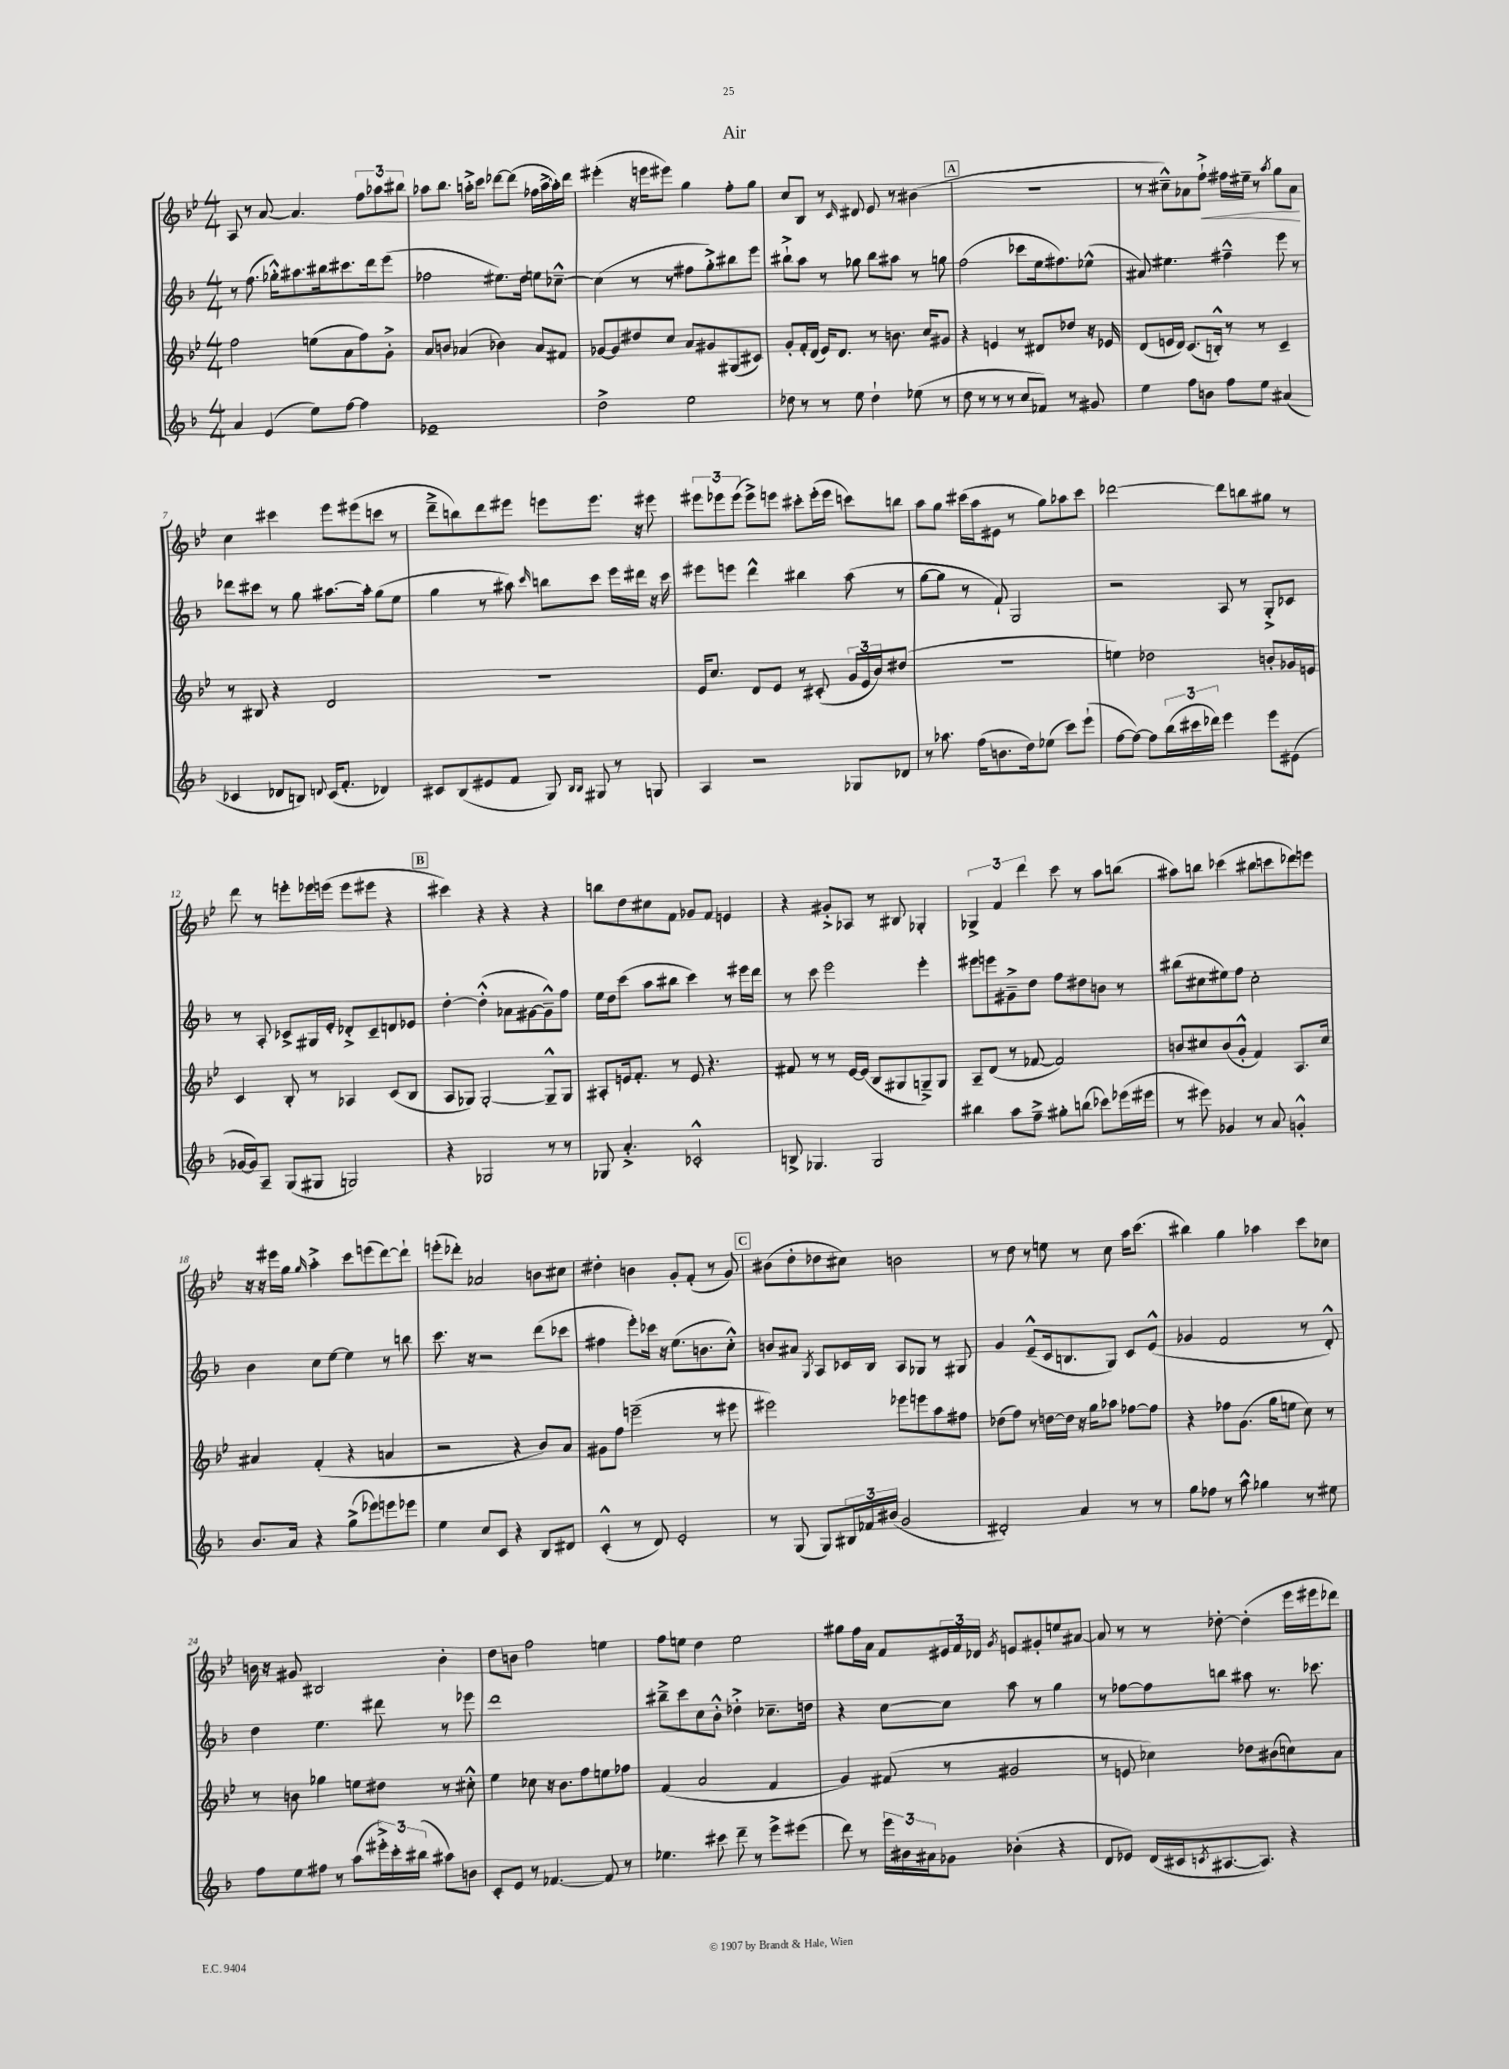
\header { title = "Air" }
<<
\new StaffGroup <<
\new Staff = "s0" {
    \clef treble \key bes \major \numericTimeSignature \time 4/4
    a8 r8 a'8~ a'4. \tuplet 3/2 { f''8 aes''8 bis''8 } |
    aes''8 bes''8. a''16-.-> c'''8 des'''8~ des'''8( fes''16 a''16~-> a''16-.) des'''16 |
    eis'''4-.( r16 e'''16 eis'''8) g''4 f''8-. g''8 |
    c''8 bes8 r8 \grace { c'16 } dis'8 ees'8 r8 bis'4( |
    \mark \markup { \box "A" } r1 |
    r8 cis''8---^) aes'8 f''8-!->\< fis''16 eis''16-- r8 \acciaccatura { a''8 } g''8 aes'8\! |
    c''4 cis'''4 ees'''8 eis'''8( c'''8 r8 |
    d'''8---> b''8) d'''8 eis'''8 e'''8 e'''8. r16 eis'''8 |
    \tuplet 3/2 { eis'''8 ees'''8 ees'''8( } ees'''8->) e'''8 cis'''8-. e'''16-.( e'''16 c'''8) b''8 |
    a''8 g''8 cis'''16( a''16 eis'8 r8 g''8) aes''8 cis'''8 |
    des'''2~ des'''8 b''8 gis''8 r8 |
    d'''8 r8 e'''8-. ees'''16 e'''16( e'''8 eis'''8 r4 |
    \mark \markup { \box "B" } cis'''4) r4 r4 r4 |
    b''8 d''8 cis''8 f'8 ges'8 f'8 e'4 |
    r4 gis'8-.-> aes8 r8 bis8 ges4-. |
    \tuplet 3/2 { ges4-> f'4 d'''4 } c'''8 r8 a''8 b''8( |
    ais''8) b''8 ces'''4( bis''8 c'''8 des'''8) e'''8 |
    r16 r16 eis'''16 g''16 \grace { g''16 } a''4-.-> c'''8 e'''8( d'''8~) d'''8-! |
    e'''8-.( des'''8-.) aes'2 b'8 cis''8 |
    dis''4-. b'4 g'8-. f'8-.( r8 g'8) |
    \mark \markup { \box "C" } bis'8( d''8-. des''8 cis''8) b'2 |
    r8 d''8 r8 e''8 r8 c''8 a''16 c'''8.( |
    bis''4) g''4 aes''4 c'''8 ces''8 |
    b'16 r16 gis'8 bis2 b'4-. |
    d''8 b'8 f''2 e''4 |
    f''8 e''8 d''4 e''2 |
    gis''8 f''16 a'16 f'8 \tuplet 3/2 { eis'16 f'16 des'16 } \acciaccatura { g'8 } e'8 gis'8-. e''8 ais'8~ |
    ais'8 r8 r8 des''8~-. des''4-.( ees'''16 eis'''16 des'''8) \bar "|." |
}
\new Staff = "s1" {
    \clef treble \key f \major \numericTimeSignature \time 4/4
    r8 f''8.( ges''16-.-^) ais''8. bis''16 cis'''8. d'''16 e'''8( |
    fes''2 eis''8.) d''16 e''8 ces''8~---^ |
    ces''4( r8 r8 fis''8 g''8-.->) bis''8 e'''8 |
    bis''8-!-> a''8 r8 ges''8 bis''8 ais''8 r8 g''8 |
    \mark \markup { \box "A" } f''2( ces'''8 e''16 fis''8.) ees''8-^( |
    ais'8) eis''4. fis''4---^ e'''8 r8 |
    des'''8 cis'''8 r8 g''8 ais''8.~ ais''16-. g''8( e''8 |
    g''4 r8 ais''8) \grace { c'''16 } b''8 c'''8 e'''16 dis'''16 r16 c'''16 |
    eis'''8 e'''8 d'''4-^ bis''4 a''8( r8 |
    g''8~ g''8 r8 f'8-!) g2 |
    r2 a8 r8 g8-.-> ces'8 |
    r8 a8-. ces'8-> gis16 e'16-. des'8-.-> ces'8-- d'8 ees'8 |
    \mark \markup { \box "B" } d''4~-. d''4-.-^( aes'8 gis'8~ gis'8---^) f''8 |
    e''16 d''16 c'''8( a''8 bis''8 c'''4) r8 eis'''16 d'''16 |
    r8 c'''8 e'''2 e'''4-. |
    eis'''8 e'''8 gis'8---> d''8 f''8 dis''8 b'8 r8 |
    bis''8( cis''8 eis''8) f''8 cis''2-. |
    bes'4 c''8 e''8~ e''4 r8 b''8 |
    c'''8. r16 r2 d'''8( ces'''8 |
    fis''4 e'''8-.) ces'''16 r16 e''8.( b'8. c''8-.-^) |
    \mark \markup { \box "C" } b'8 ais'8 \acciaccatura { g8 } a8 ces'16 bes16 a8 ges8 r8 gis8 |
    g'4 e'8---^( c'16 b8. g8) c'8 e'8-^( |
    ges'4 f'2 r8 d'8-.-^) |
    d''4 e''4. dis'''8 r8 ees'''8 |
    d'''1 |
    bis''8---> c'''8 c''8 bes'8-.-^ des''4-.-> ces''8.-- d''16 |
    r4 c''8~ c''8 a''8 r8 g''4 |
    r8 fes''8~ fes''8 b''8 ais''8 r8. ces'''8. \bar "|." |
}
\new Staff = "s2" {
    \clef treble \key bes \major \numericTimeSignature \time 4/4
    f''2 e''8( a'8 f''8) g'8-.-> |
    a'8 b'8 aes'4( bes'4) aes'8 fis'8 |
    ges'8~ ges'8 dis''8 c''8 a'8 gis'8 gis8( cis'8) |
    g'8-. f'16-. d'16( ees'16) d'8. r8 b'8. c''16 gis'8 |
    \mark \markup { \box "A" } r4 e'4 r8 dis'8 des''8 r16 ees'16 |
    d'8( e'16 d'16) c'8.( b16-.-^) r8 r8 c'4-- |
    r8 bis8 r4 d'2 |
    R1 |
    ees'16 c''8. d'8 ees'8 r8 cis'8-.( \tuplet 3/2 { g'16 ees'16 bes'16) } dis''8( |
    r1 |
    e''4) des''2 b'8-. ges'16 e'16 |
    c'4 bes8-. r8 aes4 c'8( bes8 |
    \mark \markup { \box "B" } a8 ges8) ges2~-. ges8---^ ges8 |
    ais8-. e'16 f'8.-. r8 e'8 r4. |
    fis'8 r8 r8 ees'16~ ees'16( bes8 gis8 g8--->) g8 |
    a8-- d'8( r8 fes'8~ fes'2) |
    b'8 cis''8 b'8( g'8-.-^ f'4) a8. cis''16 |
    ais'4 f'4-.( r4 a'4 |
    r2 r4 bes'8) a'8 |
    gis'8 f''8 e'''2--( r8 eis'''8 |
    \mark \markup { \box "C" } eis'''2) ees'''8 e'''8 a''8 fis''8 |
    des''8( f''8) r8 d''16~ d''16 r16 g''16 aes''8 fes''8~ fes''8 |
    r4 fes''8 g'8.( g''16 e''8 c''8) r8 |
    r8 b'8 ges''4 e''8 dis''8 r8 cis''8-.-^ |
    ees''4 ces''8 r16 bes'8. f''8 e''8 fes''8 |
    f'4( a'2 f'4 |
    g'4) fis'8( r8 gis'2 |
    r8 e'8 ces''4) des''8 bis'8( c''8) a'8 \bar "|." |
}
\new Staff = "s3" {
    \clef treble \key f \major \numericTimeSignature \time 4/4
    a'4 e'4( e''8) f''8~ f''4 |
    ees'1-- |
    d''2-> e''2 |
    des''8 r8 r8 e''8 des''4-! ees''8( r8 |
    \mark \markup { \box "A" } d''8 r8 r8 r8 c''8 fes'8) r8 gis'8 |
    e''4 f''8 b'8 f''8 e''8 ais'4( |
    ces'4 des'8 b8) \appoggiatura { d'8 } ces'16( f'8.-. des'4) |
    cis'8 bes8( eis'8 f'8 g8) \grace { bes16 bes16 } gis8 r8 g8 |
    a4 r2 ges8 des'8 |
    r8 aes''8. f''16( b'8. d''16) ees''8( c'''8) e'''8-!( |
    f''8~ f''8~) f''8 \tuplet 3/2 { bes''16( cis'''16 des'''16) } e'''4 e'''8 eis'8( |
    ges'16~ ges'16) a8-- g8( gis8 g2) |
    \mark \markup { \box "B" } r4 ges2 r8 r8 |
    ges8 a'4.-.-> ces'2-.-^ |
    b8-> ges4. ges2 |
    bis''4 a''8 f''8---> gis''8-. b''8( ces'''8) ees'''16( eis'''16 |
    r8 eis'''8) ges'4 r8 a'8 g'4-.-^ |
    bes'8. a'16 r4 g''8->( ees'''8) e'''8 ees'''8 |
    e''4 c''8 c'8 r4 bes8 dis'8 |
    c'4-.-^( r8 d'8) e'2-. |
    \mark \markup { \box "C" } r8 g8( g8) \tuplet 3/2 { bis16 fes'16 bis'16( } g'2 |
    dis'2-.) a'4 r8 r8 |
    g''8 fes''8 r8 a''8-^ ges''4 r8 eis''8 |
    f''8 e''8 fis''8 r8 a''8( \tuplet 3/2 { eis'''16-.->) c'''16-. bis''16( } ais''8) b'8 |
    c'8-. e'8 r8 fes'4.~ fes'8 r8 |
    ees''4. cis'''8 d'''8-- r8 e'''8-> eis'''8( |
    d'''8) r8 \tuplet 3/2 { e'''16 bis'16 ais'16 } ges'8 bes'4-.( r4 |
    d'8 ees'8) d'16( cis'16 \acciaccatura { c'8 } ais8.~ ais8.) r4 \bar "|." |
}
>>
>>
